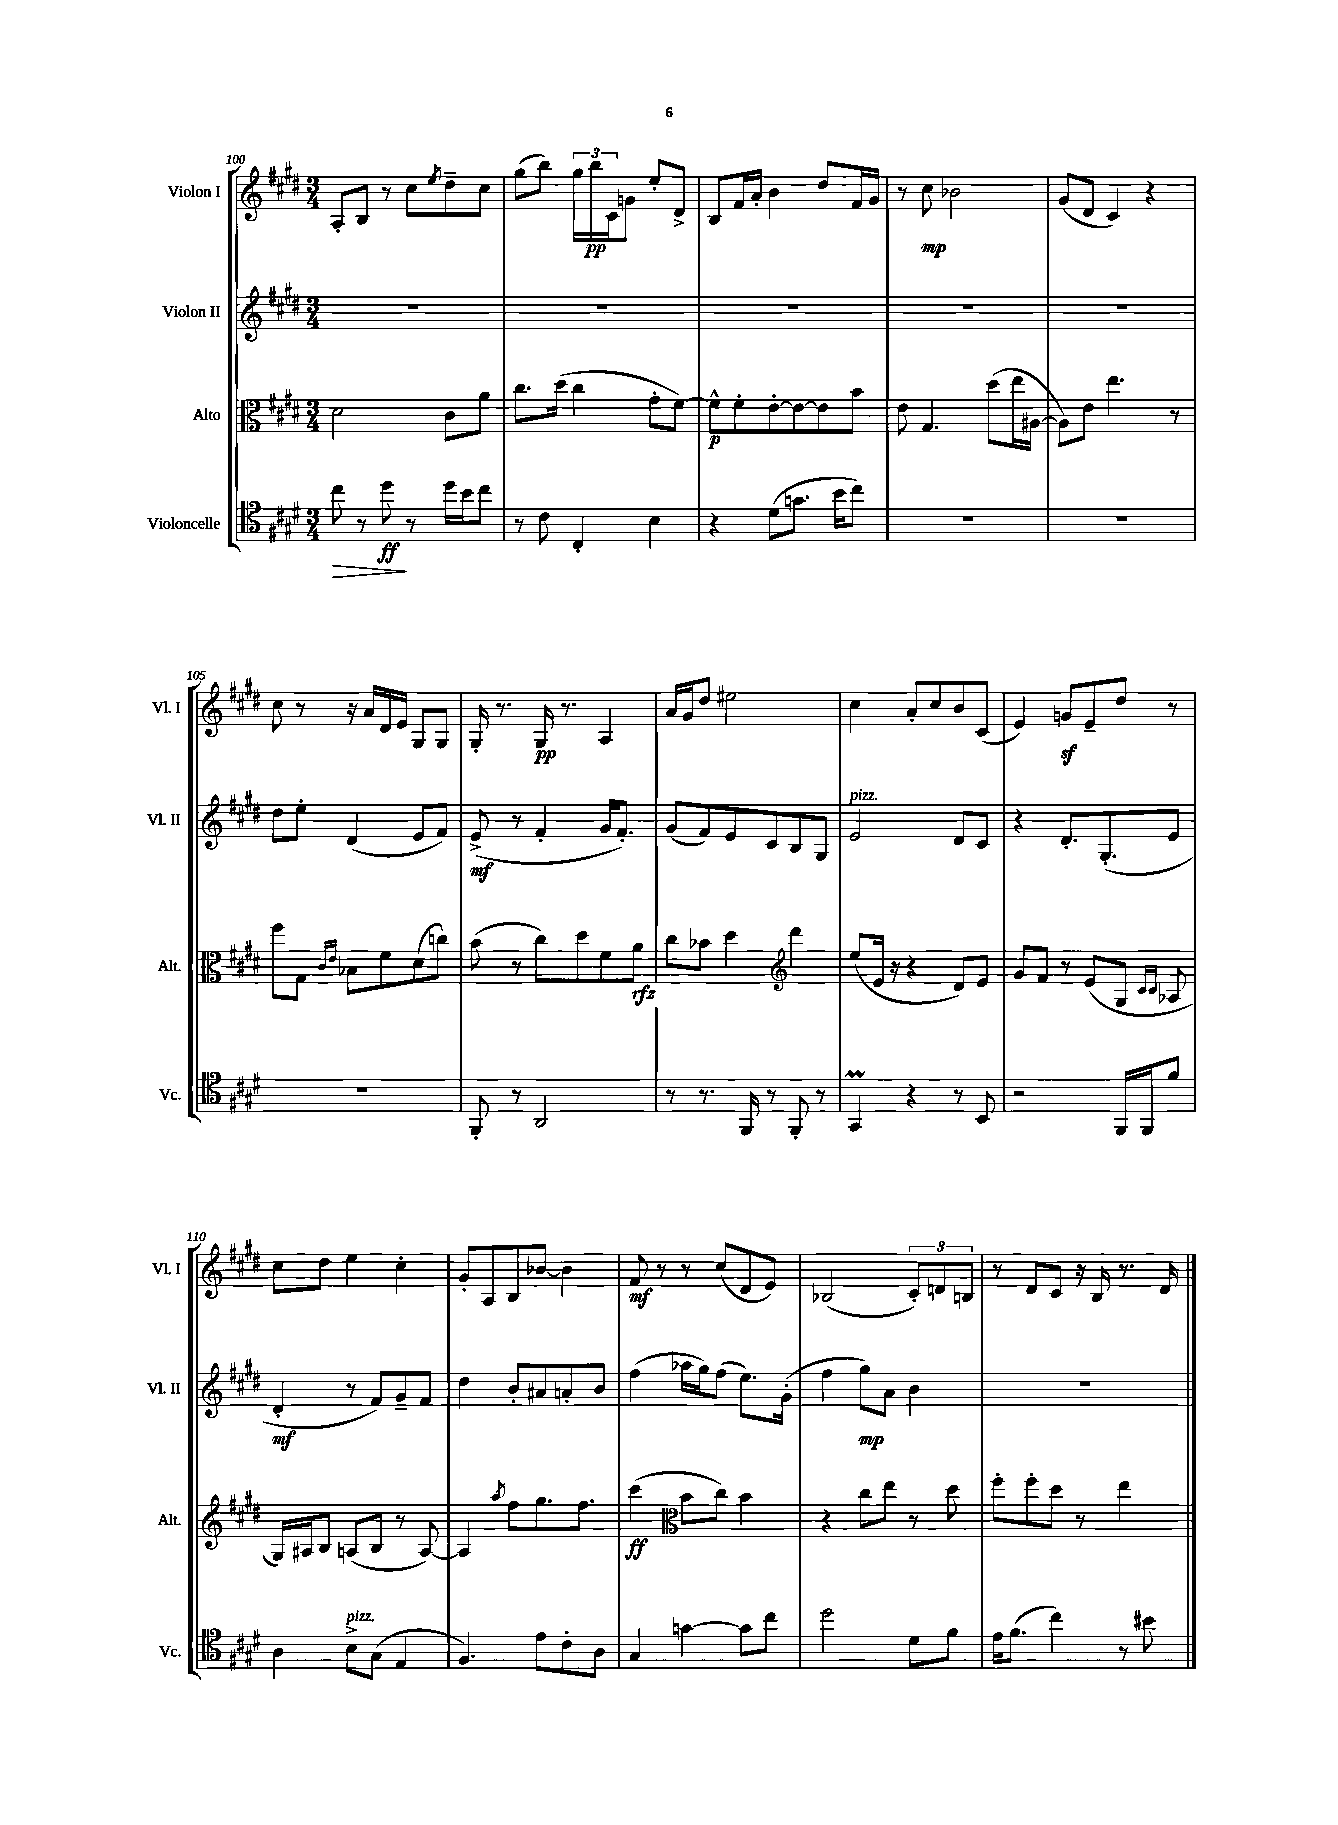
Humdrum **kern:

**kern	**kern	**kern	**kern
*staff4	*staff3	*staff2	*staff1
*clefC4	*clefC3	*clefG2	*clefG2
*k[f#c#g#d#]	*k[f#c#g#d#]	*k[f#c#g#d#]	*k[f#c#g#d#]
*M3/4	*M3/4	*M3/4	*M3/4
8cc#	2d#	2.r	8A'
8r	.	.	8B
8dd#	.	.	8r
8r	.	.	8cc#
.	.	.	8qee
16dd#	8c#	.	8dd#~
16b	.	.	.
8cc#	8a	.	8cc#
=	=	=	=
8r	8.cc#	2.r	(8gg#
8c#	.	.	8bb)
.	(16dd#	.	.
4C#'	4cc#	.	24gg#
.	.	.	24bb
.	.	.	24c#
.	.	.	8g
4B	8g#'	.	8ee'
.	[8f#)	.	8d#^
=	=	=	=
4r	8f#^^]	2.r	8B
.	8f#'	.	16f#
.	.	.	16a'
(8d#	[8e'	.	4b
8.g	8e_	.	.
.	8e]	.	8dd#
16b	.	.	.
8cc#)	8b	.	16f#
.	.	.	16g#
=	=	=	=
2.r	8e	2.r	8r
.	4.G#	.	8cc#
.	.	.	2b-
.	(8dd#	.	.
.	16ee	.	.
.	[16A#	.	.
=	=	=	=
2.r	8A#])	2.r	(8g#
.	8e	.	8d#
.	4.ee	.	4c#)
.	.	.	4r
.	8r	.	.
=	=	=	=
2.r	8ff#	8dd#	8cc#
.	8G#	8ee'	8r
.	16qqc#	.	.
.	16qqe	.	.
.	8B-	(4d#	16r
.	.	.	16a
.	8f#	.	16d#
.	.	.	16e
.	(8d#	8e	8G#
.	8cc)	8f#)	8G#
=	=	=	=
8FF#'	(8b	(8e^	16G#'
.	.	.	8.r
8r	8r	8r	.
2AA	8cc#)	4f#'	16G#
.	.	.	8.r
.	8dd#	.	.
.	8f#	16g#	4A
.	.	8.f#')	.
.	8a	.	.
=	=	=	=
8r	8cc#	(8g#	16a
.	.	.	16g#
8.r	8b-	8f#)	8dd#
.	4dd#	8e	2ee#
16FF#	.	.	.
8r	.	8c#	.
*	*clefG2	*	*
8FF#'	4ddd#	8B	.
8r	.	8G#	.
=	=	=	=
4GG#	(8ee	2e	4cc#
.	16e	.	.
.	16r	.	.
4r	4r	.	8a'
.	.	.	8cc#
8r	8d#)	8d#	8b
8BB	8e	8c#	(8c#
=	=	=	=
2r	8g#	4r	4e)
.	8f#	.	.
.	8r	8.d#'	8g
.	(8e	.	8e~
.	.	(8.G#'	.
16FF#	8G#	.	8dd#
16FF#	.	.	.
.	16qqc#	.	.
.	16qqc#	.	.
8f#	8A-	8e	8r
=	=	=	=
4A	16G#)	4d#'	8cc#
.	16A#	.	.
.	8B	.	8dd#
8B^	(8A	8r	4ee
(8G#	8B	8f#)	.
4E	8r	8g#~	4cc#'
.	[8A)	8f#	.
=	=	=	=
4.F#)	4A]	4dd#	8g#'
.	.	.	8A
.	8qaa	.	.
.	8ff#	8b'	8B
8e	8.gg#	8a#	[8b-
8c#'	.	8a'	4b-]
.	8.ff#	.	.
8A	.	8b	.
=	=	=	=
4G#	(4ccc#	(4ff#	8f#
.	.	.	8r
*	*clefC3	*	*
[4g	8b	16aa-	8r
.	.	16gg#)	.
.	8cc#)	(8ff#	(8cc#
8g]	4b	8.ee)	8d#
8cc#	.	.	8e)
.	.	(16g#'	.
=	=	=	=
2dd#	4r	4ff#	(2B-
.	8cc#	8gg#)	.
.	8ee	8a	.
8d#	8r	4b	12c#')
.	.	.	12d
8f#	8dd#	.	.
.	.	.	12B
=	=	=	=
16e	8ff#'	2.r	8r
(8.f#	.	.	.
.	8ff#'	.	8d#
4cc#)	8dd#	.	8c#
.	8r	.	16r
.	.	.	16B
8r	4ee	.	8.r
8b#	.	.	.
.	.	.	16d#
==	==	==	==
*-	*-	*-	*-
